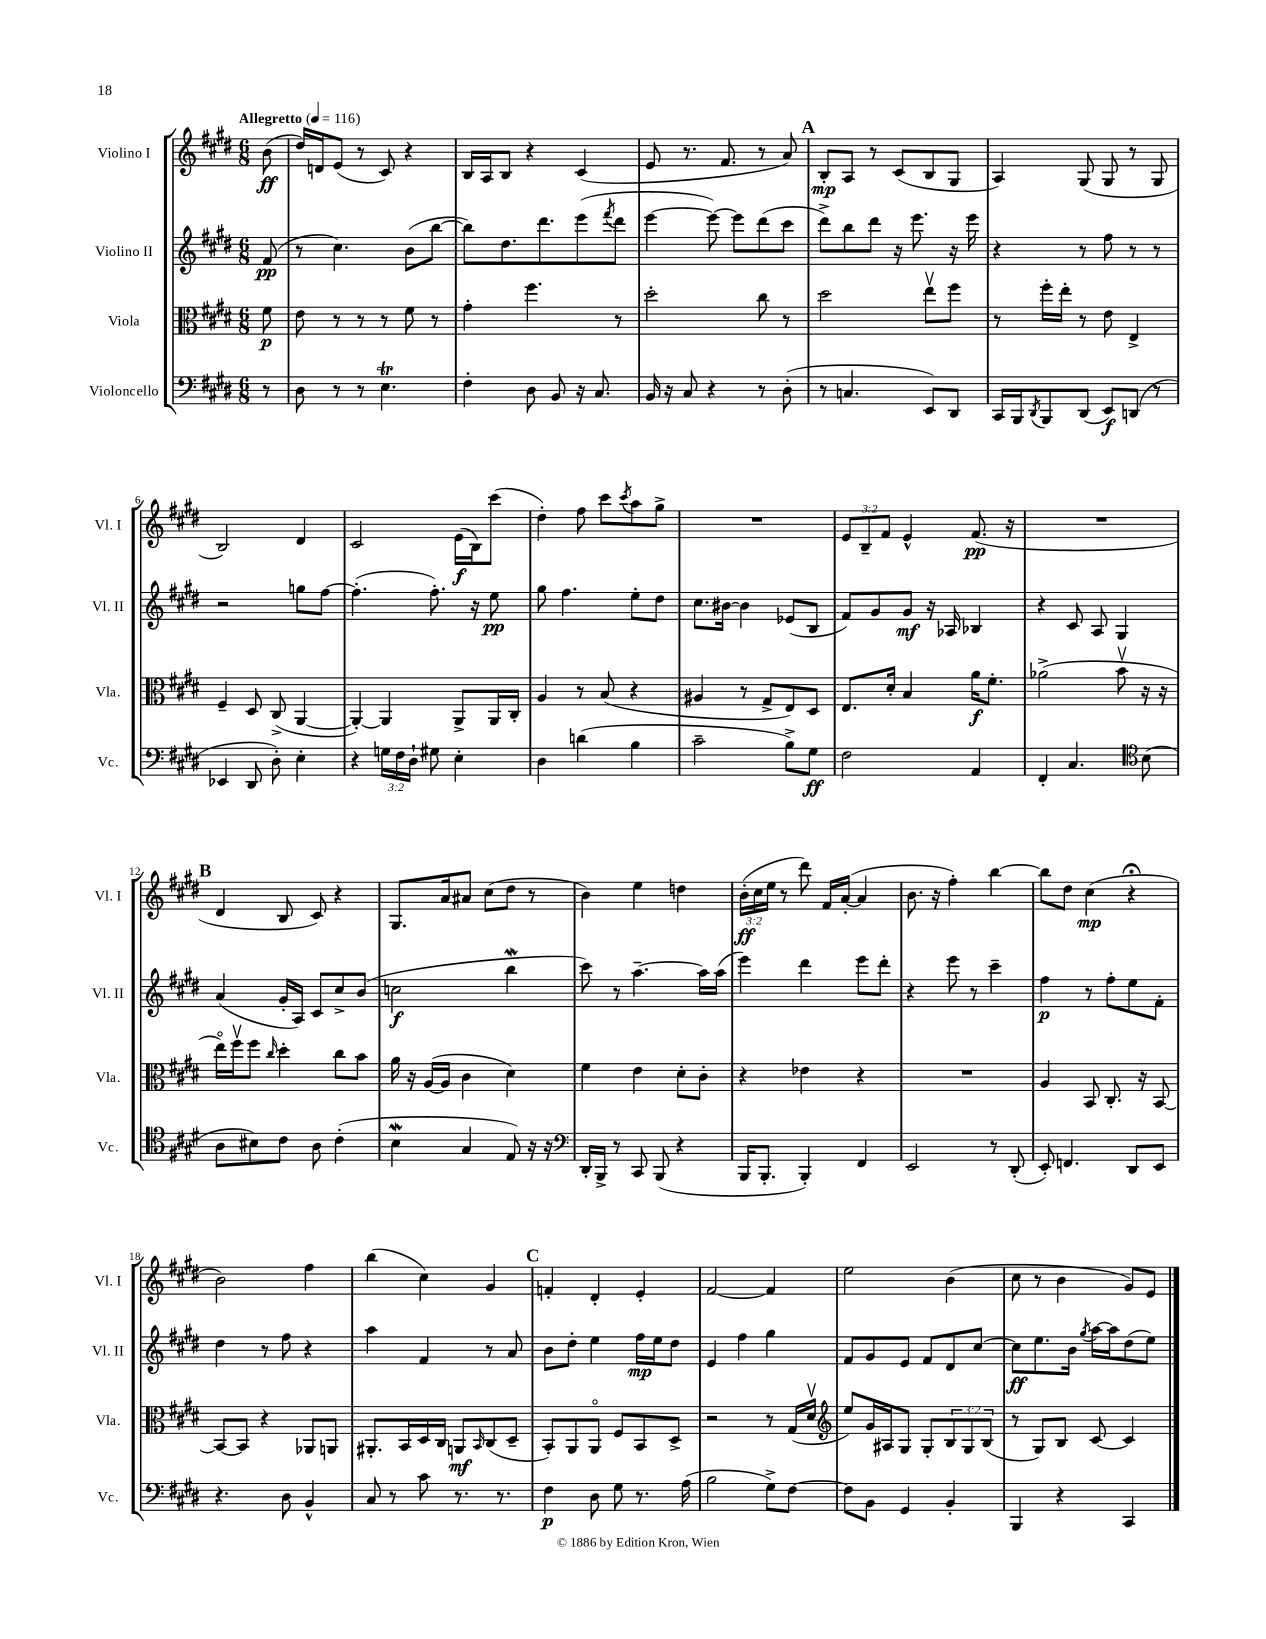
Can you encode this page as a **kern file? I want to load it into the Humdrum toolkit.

**kern	**dynam	**kern	**dynam	**kern	**dynam	**kern	**dynam
*part4	*part4	*part3	*part3	*part2	*part2	*part1	*part1
*staff4	*staff4	*staff3	*staff3	*staff2	*staff2	*staff1	*staff1
*I"Violoncello	*	*I"Viola	*	*I"Violino II	*	*I"Violino I	*
*I'Vc.	*	*I'Vla.	*	*I'Vl. II	*	*I'Vl. I	*
*clefF4	*	*clefC3	*	*clefG2	*	*clefG2	*
*k[f#c#g#d#]	*	*k[f#c#g#d#]	*	*k[f#c#g#d#]	*	*k[f#c#g#d#]	*
*M6/8	*	*M6/8	*	*M6/8	*	*M6/8	*
*MM116	*	*MM116	*	*MM116	*	*MM116	*
=	=	=	=	=	=	=	=
!	!	!	!	!	!	!LO:TX:a:B:t=Allegretto	!
8r	.	8f#\	p	(8f#/	pp	(8b\	ff
=1	=1	=1	=1	=1	=1	=1	=1
8D#\	.	8e\	.	8r	.	16dd#/LL)	.
.	.	.	.	.	.	16dn/J	.
8r	.	8r	.	4.cc#\)	.	(8e/J	.
8r	.	8r	.	.	.	8r	.
4.ET\	.	8r	.	.	.	8c#/)	.
.	.	8f#\	.	(8b\L	.	4r	.
.	.	8r	.	[8bb\J	.	.	.
=2	=2	=2	=2	=2	=2	=2	=2
4F#'\	.	4g#'\	.	8bb\L])	.	16B/LL	.
.	.	.	.	.	.	16A/J	.
.	.	.	.	8.dd#\	.	8B/J	.
8D#\	.	4.ff#\	.	.	.	4r	.
.	.	.	.	8.ddd#\	.	.	.
8BB/	.	.	.	.	.	.	.
16r	.	.	.	(8eee\	.	(4c#/	.
8.C#/	.	.	.	.	.	.	.
.	.	.	.	8qfff#/	.	.	.
.	.	8r	.	8ddd#\J	.	.	.
=3	=3	=3	=3	=3	=3	=3	=3
16BB/	.	2dd#'\	.	[4eee\	.	8e/	.
16r	.	.	.	.	.	.	.
8C#/	.	.	.	.	.	8.r	.
4r	.	.	.	8eee\_)	.	.	.
.	.	.	.	.	.	8.f#/	.
.	.	.	.	8eee\L]	.	.	.
8r	.	8cc#\	.	(8ddd#\	.	8r	.
(8D#'\	.	8r	.	8ccc#\J	.	8a/)	.
!!LO:REH:place=s1:t=A
=4	=4	=4	=4	=4	=4	=4	=4
8r	.	2dd#\	.	8ddd#^\L)	.	8B'/L	mp
4.Cn/	.	.	.	8bb\	.	8A/J	.
.	.	.	.	8ddd#\J	.	8r	.
.	.	.	.	16r	.	(8c#/L	.
.	.	.	.	8.eee\	.	.	.
8EE/L)	.	8eev\L	.	.	.	8B/	.
8DD#/J	.	8ff#\J	.	16r	.	8G#/J	.
.	.	.	.	16eee\	.	.	.
=5	=5	=5	=5	=5	=5	=5	=5
16CC#/LL	.	8r	.	4r	.	4A/)	.
16BBB/J	.	.	.	.	.	.	.
8qDD#/	.	.	.	.	.	.	.
8BBB/	.	16ff#'\LL	.	.	.	.	.
.	.	16ee'\JJ	.	.	.	.	.
(8DD#/J	.	8r	.	8r	.	(8G#/	.
8EE/L)	f	8e\	.	8ff#\	.	8G#/	.
(8DDn/J	.	4E^/	.	8r	.	8r	.
8r	.	.	.	8r	.	8G#/	.
!!LO:LB:g=z
=6	=6	=6	=6	=6	=6	=6	=6
4EE-X/	.	4F#~/	.	2r	.	2B/)	.
8DD#/	.	8D#/	.	.	.	.	.
8D#'\)	.	(8C#^/	.	.	.	.	.
4E'\	.	[4AA/	.	8ggn\L	.	4d#/	.
.	.	.	.	[8ff#\J	.	.	.
=7	=7	=7	=7	=7	=7	=7	=7
4r	.	4AA'/_)	.	(4.ff#'\]	.	2c#/	.
24Gn\LL	.	4AA/]	.	.	.	.	.
24F#\	.	.	.	.	.	.	.
24D#`\JJ	.	.	.	.	.	.	.
8G#X\	.	.	.	8.ff#'\)	.	.	.
4E'\	.	8AA^/L	.	.	.	(16e\LL	f
.	.	.	.	16r	.	16B\J)	.
.	.	16AA/L	.	8ee\	pp	(8ccc#\J	.
.	.	16C#'/JJ	.	.	.	.	.
=8	=8	=8	=8	=8	=8	=8	=8
4D#\	.	4A/	.	8gg#\	.	4dd#'\)	.
.	.	.	.	4.ff#\	.	.	.
(4dn\	.	8r	.	.	.	8ff#\	.
.	.	(8B/	.	.	.	8ccc#\L	.
.	.	.	.	.	.	8qccc#/	.
4B\	.	4r	.	8ee'\L	.	8aa\	.
.	.	.	.	8dd#\J	.	8gg#^\J	.
=9	=9	=9	=9	=9	=9	=9	=9
2c#~\	.	4A#X/	.	8.cc#\L	.	2.r	.
.	.	.	.	[16b#X\Jk	.	.	.
.	.	8r	.	4b#\]	.	.	.
.	.	8G#^/L	.	.	.	.	.
8B^\L)	.	8E/)	.	(8e-X/L	.	.	.
8G#\J	ff	8D#/J	.	8B/J	.	.	.
=10	=10	=10	=10	=10	=10	=10	=10
2F#\	.	8.E/L	.	8f#/L)	.	12e/L	.
.	.	.	.	.	.	12B~/	.
.	.	.	.	8g#/	.	.	.
.	.	.	.	.	.	12f#/J	.
.	.	16d#'/Jk	.	.	.	.	.
.	.	4B/	.	8g#/J	mf	4e^^/	.
.	.	.	.	16r	.	.	.
.	.	.	.	16A-X/	.	.	.
4AA/	.	16a\KL	f	4B-X/	.	(8.f#/	pp
.	.	8.f#'\J	.	.	.	.	.
.	.	.	.	.	.	16r	.
=11	=11	=11	=11	=11	=11	=11	=11
4FF#'/	.	(2a-X^\	.	4r	.	2.r	.
4.C#/	.	.	.	8c#/	.	.	.
.	.	.	.	8A/	.	.	.
.	.	8bv\	.	4G#/	.	.	.
*clefC4	*	*	*	*	*	*	*
(8B\	.	16r	.	.	.	.	.
.	.	16r	.	.	.	.	.
!!LO:LB:g=z
!!LO:REH:place=s1:t=B
=12	=12	=12	=12	=12	=12	=12	=12
8A\L	.	16ee\LL)	.	(4a/	.	4d#/	.
.	.	16ff#v\J	.	.	.	.	.
8B#X\)	.	8ff#\J	.	.	.	.	.
.	.	16qqcc#/	.	.	.	.	.
8c#\J	.	4dd#'\	.	16g#'/LL	.	8B/	.
.	.	.	.	16A/JJ)	.	.	.
8A\	.	.	.	8c#/L	.	8c#/)	.
(4c#'\	.	8cc#\L	.	8cc#^/	.	4r	.
.	.	8b\J	.	(8b/J	.	.	.
=13	=13	=13	=13	=13	=13	=13	=13
4BW\	.	16a\	.	2ccn\	f	8.G#/L	.
.	.	16r	.	.	.	.	.
.	.	([16A/LL	.	.	.	.	.
.	.	16A/JJ]	.	.	.	16a/k	.
4G#/	.	4c#\	.	.	.	8a#X/J	.
.	.	.	.	.	.	(8cc#\L	.
8E/)	.	4d#\)	.	4bbW\	.	8dd#\J	.
16r	.	.	.	.	.	8r	.
16r	.	.	.	.	.	.	.
=14	=14	=14	=14	=14	=14	=14	=14
*clefF4	*	*	*	*	*	*	*
16DD#'/LL	.	4f#\	.	8ccc#\)	.	4b\)	.
16BBB^/JJ	.	.	.	.	.	.	.
8r	.	.	.	8r	.	.	.
8CC#/	.	4e\	.	[4.aa~\	.	4ee\	.
(8BBB/	.	.	.	.	.	.	.
4r	.	8d#'\L	.	.	.	4ddn\	.
.	.	8c#'\J	.	16aa\LL]	.	.	.
.	.	.	.	(16aa\JJ	.	.	.
=15	=15	=15	=15	=15	=15	=15	=15
16BBB/KL	.	4r	.	4eee\)	.	(24b'\LL	ff
.	.	.	.	.	.	24cc#\	.
8.BBB'/J	.	.	.	.	.	.	.
.	.	.	.	.	.	24ee\JJ	.
.	.	.	.	.	.	8r	.
4BBB'/)	.	4e-X\	.	4ddd#\	.	8ddd#\)	.
.	.	.	.	.	.	16f#/LL	.
.	.	.	.	.	.	([16a'/JJ	.
4FF#/	.	4r	.	8eee\L	.	4a/]	.
.	.	.	.	8ddd#'\J	.	.	.
=16	=16	=16	=16	=16	=16	=16	=16
2EE/	.	2.r	.	4r	.	8.b\	.
.	.	.	.	.	.	16r	.
.	.	.	.	8eee\	.	4ff#'\)	.
.	.	.	.	8r	.	.	.
8r	.	.	.	4ccc#~\	.	[4bb\	.
(8DD#'/	.	.	.	.	.	.	.
=17	=17	=17	=17	=17	=17	=17	=17
8EE'/)	.	4A/	.	4ff#\	p	8bb\L]	.
4.FFn/	.	.	.	.	.	8dd#\J	.
.	.	8BB/	.	8r	.	(4cc#\	mp
.	.	8.C#'/	.	8ff#'\L	.	.	.
8DD#/L	.	.	.	8ee\	.	4r;<	.
.	.	16r	.	.	.	.	.
8EE/J	.	[8BB/	.	8f#'\J	.	.	.
!!LO:LB:g=z
=18	=18	=18	=18	=18	=18	=18	=18
4.r	.	8BB/L_	.	4dd#\	.	2b\)	.
.	.	8BB/J]	.	.	.	.	.
.	.	4r	.	8r	.	.	.
8D#\	.	.	.	8ff#\	.	.	.
4BB^^/	.	8AA-X/L	.	4r	.	4ff#\	.
.	.	8AAn/J	.	.	.	.	.
=19	=19	=19	=19	=19	=19	=19	=19
8C#/	.	8.AA#X'/L	.	4aa\	.	(4bb\	.
8r	.	.	.	.	.	.	.
.	.	16BB/L	.	.	.	.	.
8c#\	.	16D#/	.	4f#/	.	4cc#\)	.
.	.	16C#/JJ	.	.	.	.	.
8.r	.	8AAn/L	mf	.	.	.	.
.	.	16qqBB/	.	.	.	.	.
.	.	(8C#/	.	8r	.	4g#/	.
8.r	.	.	.	.	.	.	.
.	.	8D#~/J	.	8a/	.	.	.
!!LO:REH:place=s1:t=C
=20	=20	=20	=20	=20	=20	=20	=20
4F#\	p	8BB'/L)	.	8b\L	.	4fn'/	.
.	.	8AA/	.	8dd#'\J	.	.	.
8D#\	.	8AA/J	.	4ee\	.	4d#'/	.
8G#\	.	8F#/L	.	.	.	.	.
8.r	.	8BB/	.	16ff#\LL	mp	4e'/	.
.	.	.	.	16ee\J	.	.	.
.	.	8D#^/J	.	8dd#\J	.	.	.
(16A\	.	.	.	.	.	.	.
=21	=21	=21	=21	=21	=21	=21	=21
2B\	.	2r	.	4e/	.	[2f#/	.
.	.	.	.	4ff#\	.	.	.
8G#^\L)	.	8r	.	4gg#\	.	4f#/]	.
[8F#\J	.	(16G#/LL	.	.	.	.	.
.	.	16d#v/JJ	.	.	.	.	.
=22	=22	=22	=22	=22	=22	=22	=22
*	*	*clefG2	*	*	*	*	*
8F#\L]	.	8ee/L)	.	8f#/L	.	2ee\	.
8BB\J	.	16g#/L	.	8g#/	.	.	.
.	.	16A#X/J	.	.	.	.	.
4GG#/	.	8G#/J	.	8e/J	.	.	.
.	.	8G#'/L	.	8f#/L	.	.	.
4BB'/	.	12B/	.	8d#/	.	(4b\	.
.	.	12G#/	.	.	.	.	.
.	.	.	.	[8cc#/J	.	.	.
.	.	(12B/J	.	.	.	.	.
=23	=23	=23	=23	=23	=23	=23	=23
4BBB/	.	8r	.	8cc#\L]	ff	8cc#\	.
.	.	8G#/L)	.	8.ee\	.	8r	.
4r	.	8B/J	.	.	.	4b\	.
.	.	.	.	16b\Jk	.	.	.
.	.	.	.	8qgg#/	.	.	.
.	.	[8c#/	.	[16aa\LL	.	.	.
.	.	.	.	16aa\J]	.	.	.
4CC#/	.	4c#/]	.	(8dd#\	.	8g#/L)	.
.	.	.	.	8ee\J)	.	8e/J	.
==	==	==	==	==	==	==	==
*-	*-	*-	*-	*-	*-	*-	*-
